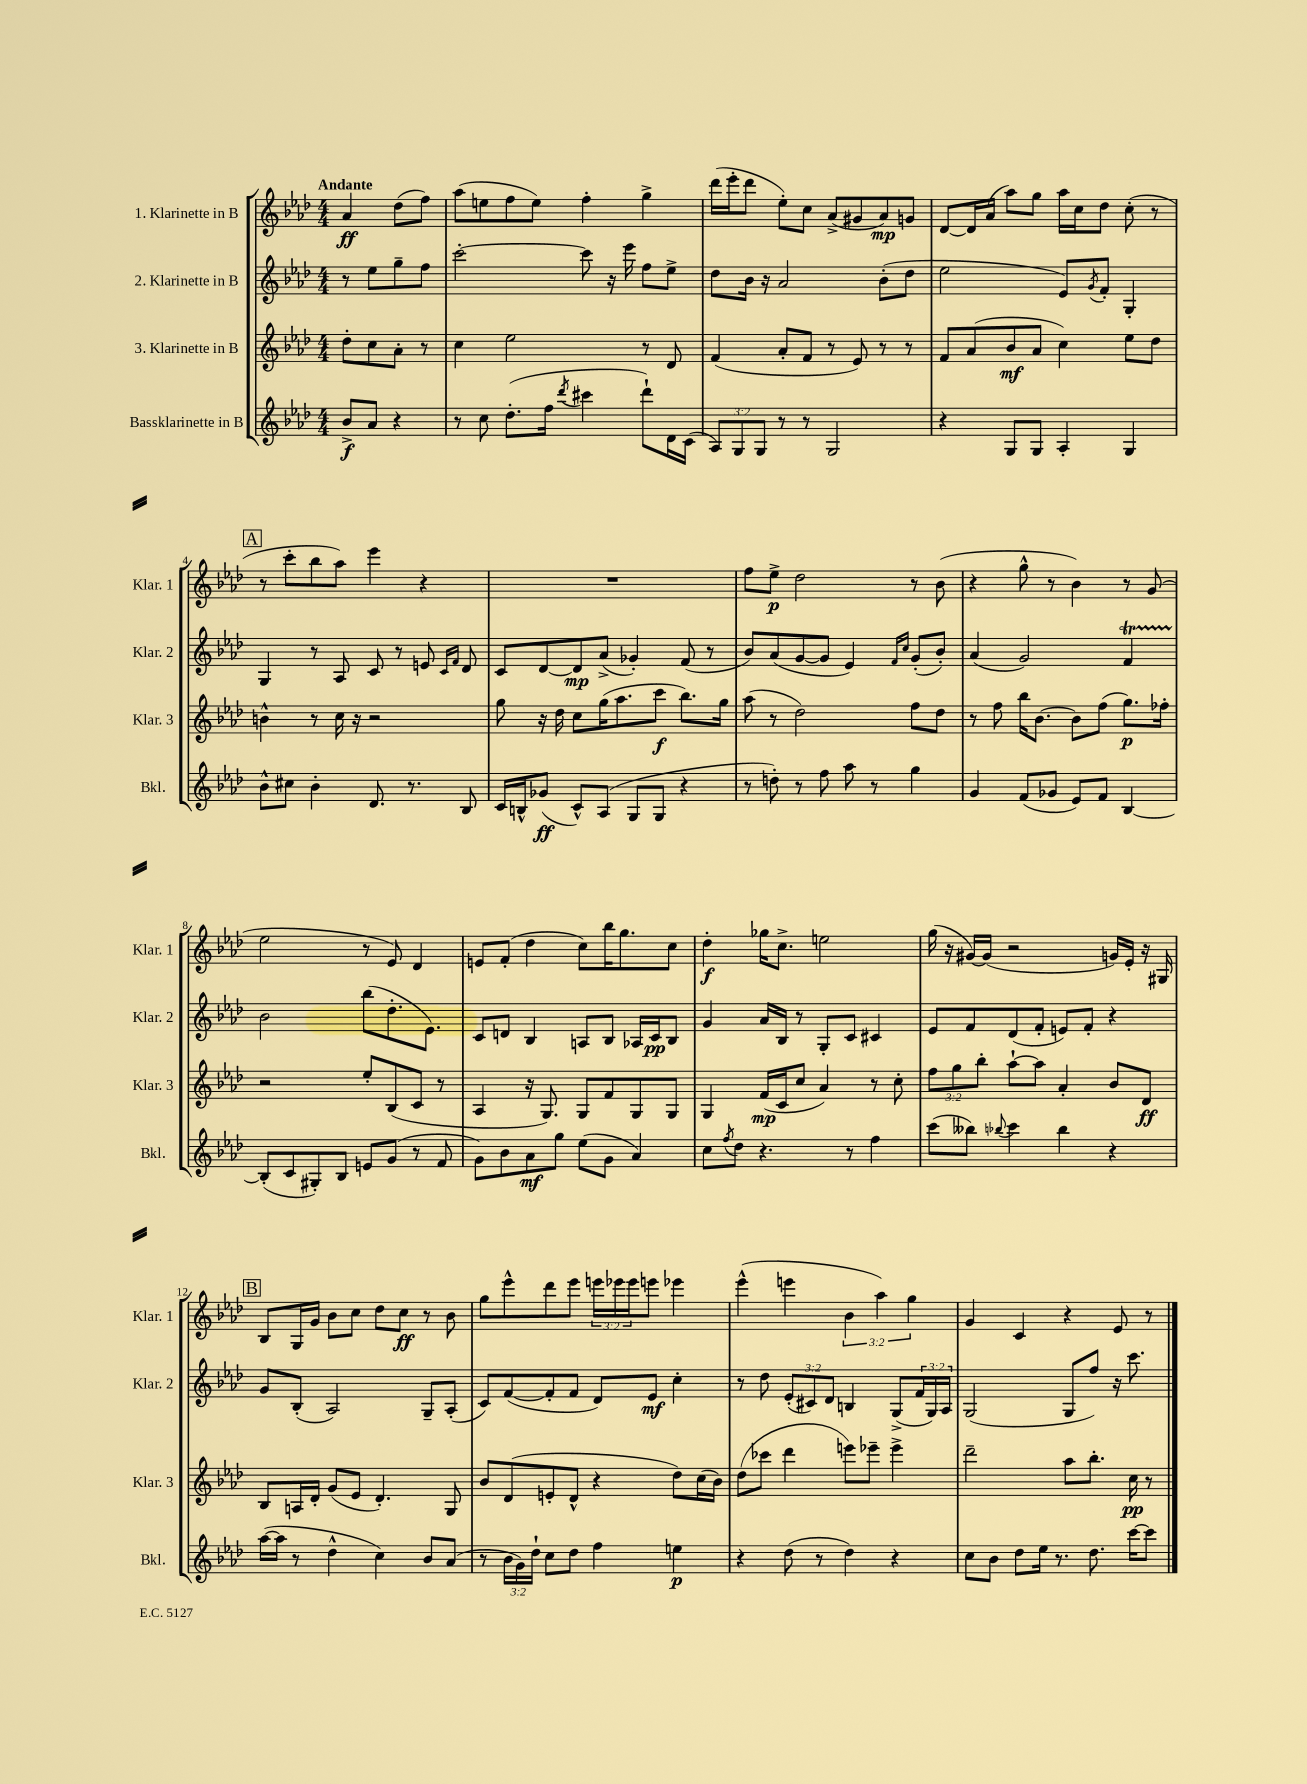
<<
\new StaffGroup <<
\new Staff = "s0" \with { instrumentName = "1. Klarinette in B" shortInstrumentName = "Klar. 1" } {
    \clef treble \key aes \major \numericTimeSignature \time 4/4 \override Staff.TupletNumber.text = #tuplet-number::calc-fraction-text \partial 2 \tempo "Andante"
    aes'4\ff des''8( f''8) |
    aes''8( e''8 f''8 e''8) f''4-. g''4-> |
    des'''16( ees'''16-. des'''8 ees''8-.) c''8 aes'8->( gis'8 aes'8\mp) g'8 |
    des'8~ des'16 aes'16( aes''8) g''8 aes''16 c''16 des''8 c''8-.( r8 |
    \mark \markup { \box "A" } r8 c'''8-. bes''8 aes''8) ees'''4 r4 |
    R1 |
    f''8 ees''8->\p des''2 r8 bes'8( |
    r4 g''8-^ r8 bes'4) r8 g'8( |
    ees''2 r8 ees'8) des'4 |
    e'8 f'8-.( des''4 c''8) bes''16 g''8. c''8 |
    des''4-.\f ges''16 c''8.-> e''2 |
    g''16( r16 gis'16~) gis'16( r2 g'16) ees'16-. r16 gis16 |
    \mark \markup { \box "B" } bes8 g16 g'16 bes'8 c''8 des''8 c''8\ff r8 bes'8 |
    g''8 ees'''8-^ des'''8 ees'''8 \tuplet 3/2 { e'''16 ees'''16 ees'''16 } e'''8 ees'''4 |
    ees'''4-^( e'''4 \tuplet 3/2 { bes'4 aes''4) g''4 } |
    g'4 c'4 r4 ees'8 r8 \bar "|." |
}
\new Staff = "s1" \with { instrumentName = "2. Klarinette in B" shortInstrumentName = "Klar. 2" } {
    \clef treble \key aes \major \numericTimeSignature \time 4/4 \override Staff.TupletNumber.text = #tuplet-number::calc-fraction-text \partial 2
    r8 ees''8 g''8-- f''8 |
    c'''2~-. c'''8 r16 ees'''16 f''8 ees''8-> |
    des''8 bes'16 r16 aes'2 bes'8-.( des''8 |
    ees''2 ees'8) \acciaccatura { g'8 } f'8-. g4-. |
    \mark \markup { \box "A" } g4 r8 aes8 c'8 r8 e'8 \grace { c'16 f'16 } des'8 |
    c'8 des'8~ des'8\mp aes'8->( ges'4-.) f'8( r8 |
    bes'8) aes'8( g'8~ g'8 ees'4) \grace { f'16 c''16 } g'8-.( bes'8-.) |
    aes'4( g'2) f'4\startTrillSpan |
    bes'2\stopTrillSpan bes''8( des''8.-. ees'8.) |
    c'8 d'8 bes4 a8 bes8 aes16 c'16\pp bes8 |
    g'4 aes'16 bes16 r8 g8-. c'8 cis'4 |
    ees'8 f'8 des'8( f'8-. e'8) f'8-. r4 |
    \mark \markup { \box "B" } g'8 bes8-.( aes2) g8-- aes8-.( |
    c'8) f'8~( f'8-. f'8 des'8) ees'8\mf c''4-. |
    r8 des''8 \tuplet 3/2 { ees'8-.( cis'8) des'8 } b4 g8->( \tuplet 3/2 { f'16 g16) aes16 } |
    g2( g8 f''8) r16 c'''8. \bar "|." |
}
\new Staff = "s2" \with { instrumentName = "3. Klarinette in B" shortInstrumentName = "Klar. 3" } {
    \clef treble \key aes \major \numericTimeSignature \time 4/4 \override Staff.TupletNumber.text = #tuplet-number::calc-fraction-text \partial 2
    des''8-. c''8 aes'8-. r8 |
    c''4 ees''2 r8 des'8 |
    f'4( aes'8-. f'8 r8 ees'8) r8 r8 |
    f'8 aes'8( bes'8\mf aes'8 c''4) ees''8 des''8 |
    \mark \markup { \box "A" } b'4-^ r8 c''16 r16 r2 |
    g''8 r16 des''16 c''8 g''16( aes''8. c'''8\f bes''8.) g''16 |
    aes''8( r8 des''2) f''8 des''8 |
    r8 f''8 bes''16 bes'8.~ bes'8 f''8( g''8.\p) fes''16-. |
    r2 ees''8-. bes8( c'8 r8 |
    aes4 r16 g8.) g8 f'8 g8 g8 |
    g4 f'16\mp( c'16 c''8 aes'4) r8 c''8-. |
    \tuplet 3/2 { f''8 g''8 bes''8-. } aes''8~-! aes''8 aes'4-. bes'8 des'8\ff |
    \mark \markup { \box "B" } bes8 a16 des'16-. g'8( ees'8 des'4.-.) g8 |
    bes'8 des'8( e'8-. des'8-^ r4 des''8) c''16( bes'16) |
    des''8( ces'''8 des'''4 e'''8) ees'''8-- ees'''4-> |
    des'''2-- aes''8 bes''8.-. c''16\pp r8 \bar "|." |
}
\new Staff = "s3" \with { instrumentName = "Bassklarinette in B" shortInstrumentName = "Bkl." } {
    \clef treble \key aes \major \numericTimeSignature \time 4/4 \override Staff.TupletNumber.text = #tuplet-number::calc-fraction-text \partial 2
    bes'8->\f aes'8 r4 |
    r8 c''8 des''8.-.( f''16 \acciaccatura { des'''8 } cis'''4 des'''8-!) des'16 c'16( |
    \tuplet 3/2 { aes8) g8 g8 } r8 r8 g2 |
    r4 g8 g8 aes4-. g4 |
    \mark \markup { \box "A" } bes'8-^ cis''8 bes'4-. des'8. r8. bes8 |
    c'16 b16-^ ges'8\ff( c'8-^) aes8( g8 g8 r4 |
    r8 d''8-.) r8 f''8 aes''8 r8 g''4 |
    g'4 f'8( ges'8 ees'8) f'8 bes4~ |
    bes8-.( c'8 gis8-.) bes8 e'8 g'8( r8 f'8 |
    g'8) bes'8 aes'8\mf g''8 ees''8( g'8 aes'4) |
    c''8 \acciaccatura { f''8 } des''8 r4. r8 f''4 |
    c'''8( beses''8) \appoggiatura { bes''8 } c'''4 bes''4 r4 |
    \mark \markup { \box "B" } aes''16~( aes''16 r8 des''4-^ c''4) bes'8 aes'8( |
    r8 \tuplet 3/2 { bes'16 g'16) des''16-! } c''8 des''8 f''4 e''4\p |
    r4 des''8( r8 des''4) r4 |
    c''8 bes'8 des''8 ees''16 r8. des''8. c'''16~ c'''8 \bar "|." |
}
>>
>>
